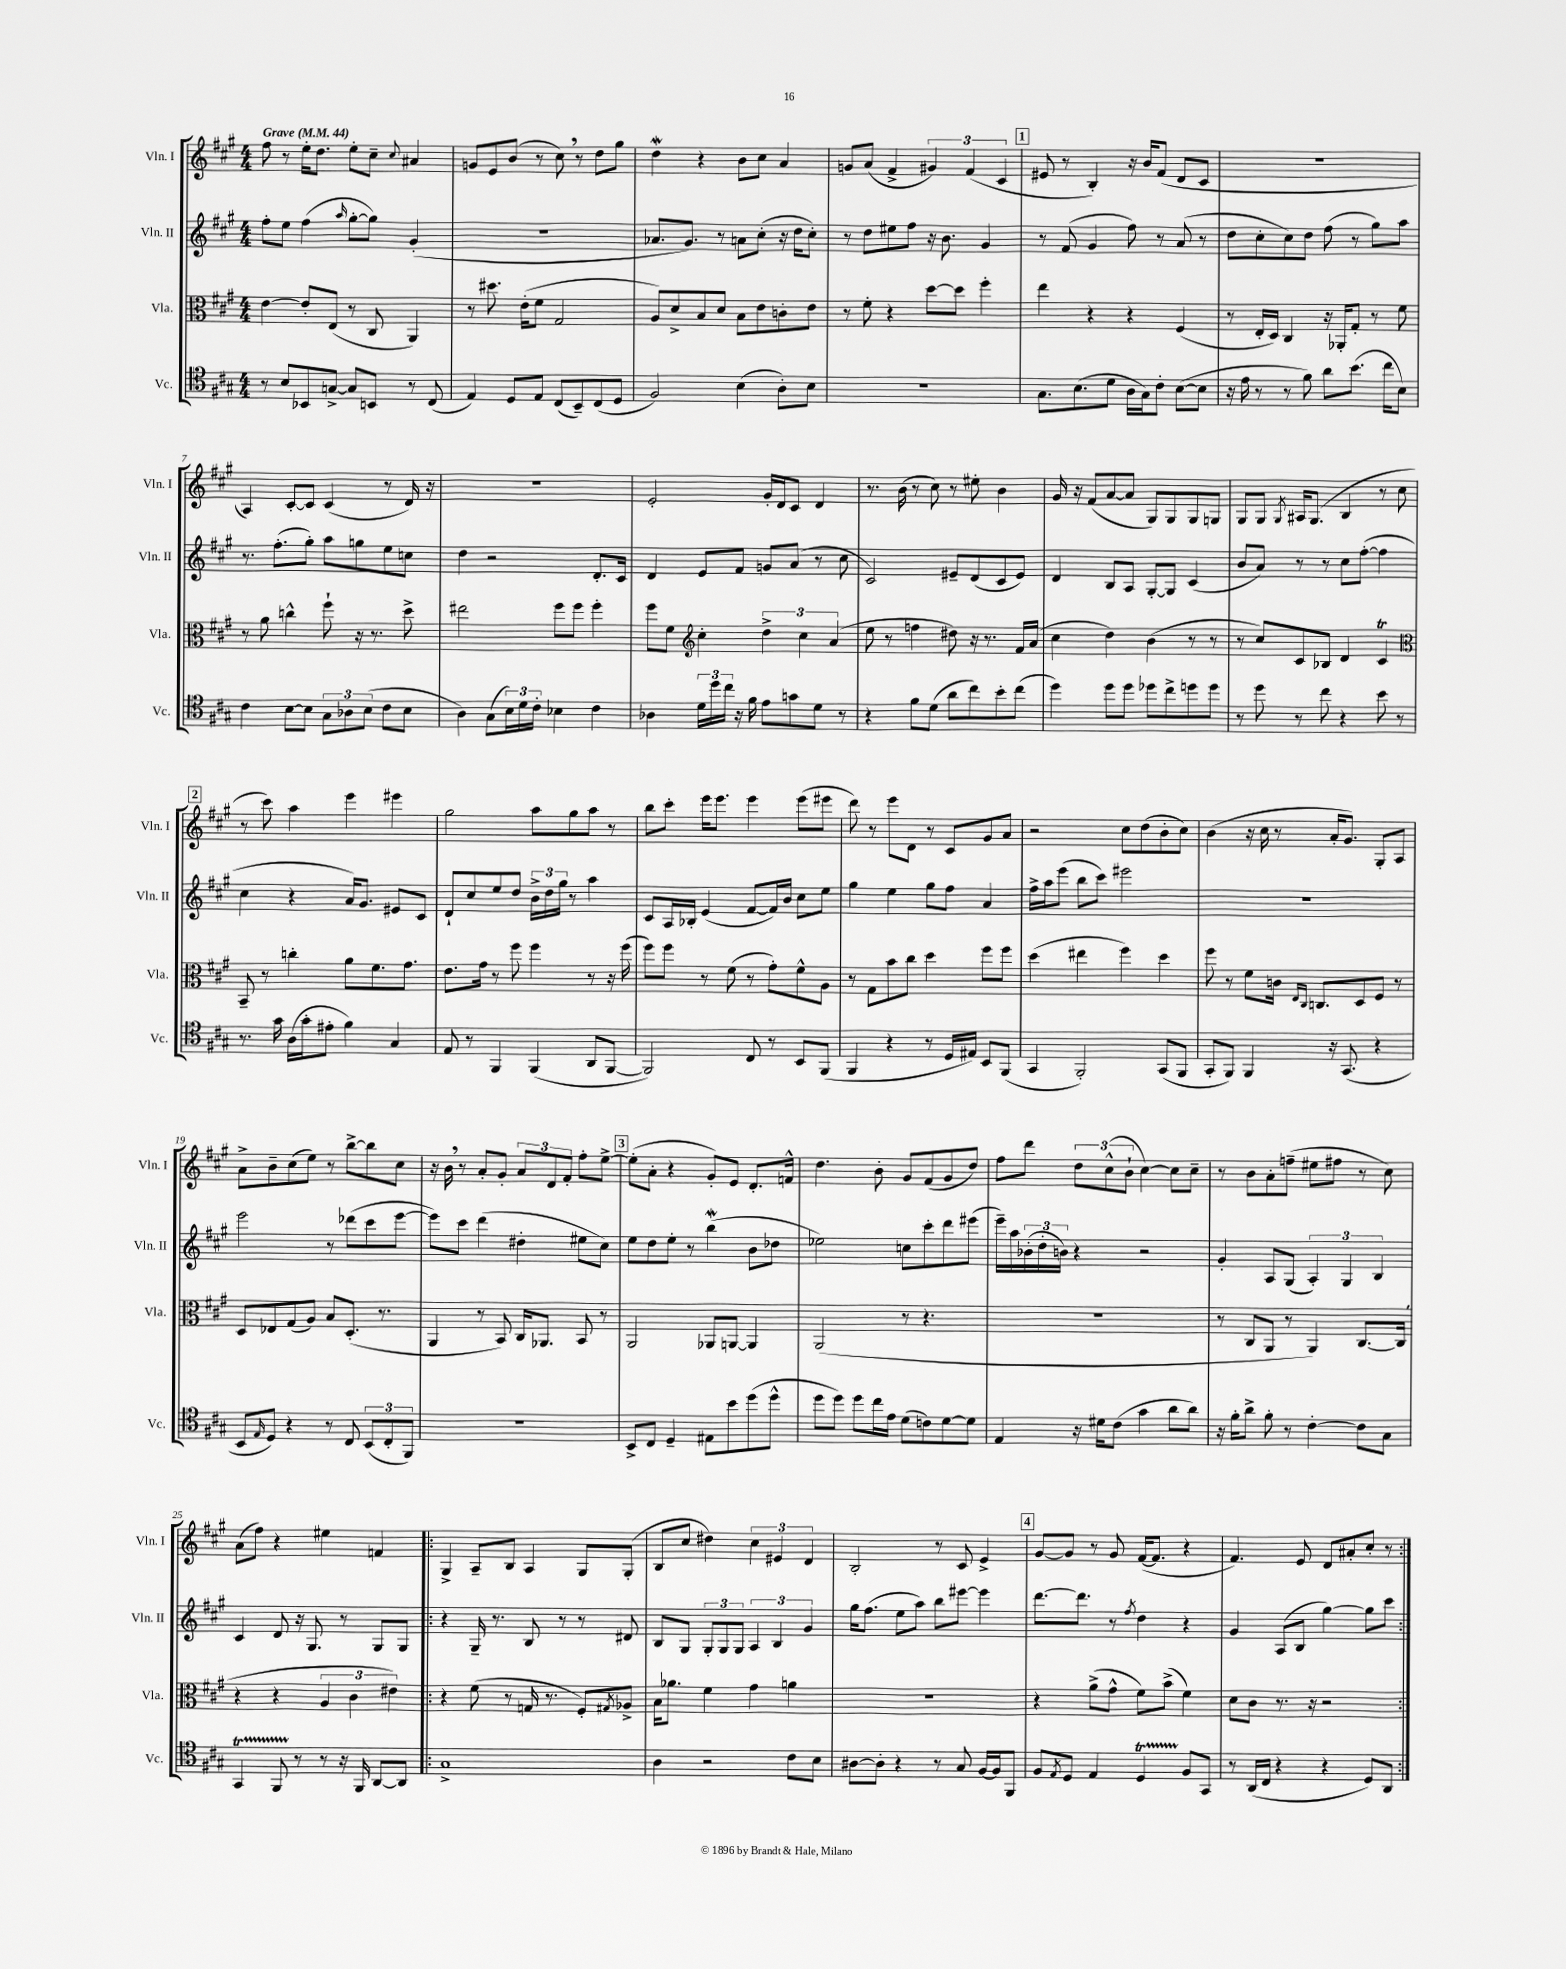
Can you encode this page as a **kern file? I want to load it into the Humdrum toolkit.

**kern	**kern	**kern	**kern
*part4	*part3	*part2	*part1
*staff4	*staff3	*staff2	*staff1
*I"Vc.	*I"Vla.	*I"Vln. II	*I"Vln. I
*I'Vc.	*I'Vla.	*I'Vln. II	*I'Vln. I
*clefC4	*clefC3	*clefG2	*clefG2
*k[f#c#g#]	*k[f#c#g#]	*k[f#c#g#]	*k[f#c#g#]
*M4/4	*M4/4	*M4/4	*M4/4
*MM44	*MM44	*MM44	*MM44
=1	=1	=1	=1
!	!	!	!LO:TX:a:B:t=Grave
8r	[4e\	8ff#'\L	8ff#\
8B/L	.	8ee\J	8r
8BB-X/	8e'/L]	(4ff#\	16ee'\KL
.	.	.	8.dd\J
[8Gn^/J	(8E/J	.	.
.	.	16qqaa/	.
8G/L]	8r	[8gg#'\L	8ee'\L
8BBn/J	8C#/	8gg#\J])	8cc#~\J
.	.	.	8qqcc#/
8r	4AA/)	(4g#'/	4a#X/
(8C#/	.	.	.
=2	=2	=2	=2
4E/)	8r	1r	8gn/L
.	8.dd#X\	.	8e/
8D/L	.	.	(8b/J
.	(16e'\KL	.	.
8E/J	8f#\J	.	8r
(8C#/L	2G#/	.	8cc#,\)
8BB~/)	.	.	8r
(8C#/	.	.	8dd\L
8D/J	.	.	8gg#\J
=3	=3	=3	=3
2F#/)	8A/L)	8.a-X/L	4ddw\
.	8d^/	.	.
.	.	8.g#/J)	.
.	8B/	.	4r
.	8d/J	8r	.
(4B\	8B\L	8an\L	8b\L
.	8e\	(8cc#'\J	8cc#\J
8A'\L)	8cn'\	16r	4a/
.	.	16dd\KL	.
8B\J	8e\J	8cc#'\J)	.
=4	=4	=4	=4
1r	8r	8r	8gn/L
.	8f#'\	8dd\L	(8a/J
.	4r	8ee#X\	4f#^/
.	.	8ff#\J	.
.	[8dd\L	16r	6g#X/)
.	.	8.b\	.
.	8dd\J]	.	.
.	.	.	(6f#/
.	4ff#'\	4g#/	.
.	.	.	6c#/
!!LO:REH:place=s1:t=1
=5	=5	=5	=5
8.G#\L	4ee\	8r	8e#X/
.	.	(8f#/	8r
(8.B\	.	.	.
.	4r	4g#/	4B'/)
8d\J	.	.	.
16A\LL	4r	8ff#\)	16r
16G#\J)	.	.	16b/KL
8c#'\J	.	8r	(8f#/J
([8B\L	(4F#/	(8a/	8d/L
8B\J]	.	8r	8c#/J
=6	=6	=6	=6
16r	8r	8dd\L	1r
16e\	.	.	.
8r	16E'/LL	8cc#'\	.
.	16D/JJ)	.	.
8r	4C#/	8cc#\)	.
8f#\)	.	8dd\J	.
8a\L	16r	(8ff#\	.
.	16AA-X'/KL	.	.
(8.b\J	8G#'/J	8r	.
.	8r	8gg#\L)	.
16cc#\KL	.	.	.
8B\J)	8f#\	8aa\J	.
!!LO:LB:g=z
=7	=7	=7	=7
4c#\	8r	8.r	4A/)
.	8a\	.	.
.	.	(8.ff#'\L	.
[8B\L	4ccn^^\	.	[8c#'/L
8B\J]	.	8gg#'\J)	8c#/J]
12G#\L	8ff#`\	8aa\L	(4c#/
12A-X\	.	.	.
.	16r	8ggn\	.
(12B\J	.	.	.
.	8.r	.	.
8c#\L	.	8ee\	8r
8B\J	8dd^\	8ccn\J	16d/)
.	.	.	16r
=8	=8	=8	=8
4A\)	2ee#X\	4dd\	1r
(8G#\L	.	2r	.
24B\L)	.	.	.
24d\	.	.	.
24c#'\JJ	.	.	.
4B-X\	8ff#\L	.	.
.	8ff#\J	.	.
4c#\	4ff#'\	8.d'/L	.
.	.	16c#/Jk	.
=9	=9	=9	=9
4A-X\	8ff#\L	4d/	2e'/
.	8f#\J	.	.
*	*clefG2	*	*
24d\LL	4cc#'\	8e/L	.
24dd\	.	.	.
24cc#\JJ	.	.	.
16r	.	8f#/J	.
16f#\	.	.	.
8e\L	6dd^\	8gn/L	16g#'/LL
.	.	.	16d/J
8gn\	.	(8a/J	8c#/J
.	6cc#\	.	.
8d\J	.	8r	4d/
.	(6a/	.	.
8r	.	8cc#\	.
=10	=10	=10	=10
4r	8ee\	2c#/)	8.r
.	8r	.	.
.	.	.	(16b\
8f#\L	4ffn\	.	8r
(8d\J	.	.	8cc#\)
8a\L	8dd#X\)	8e#X~/L	8r
8cc#\)	16r	(8d/	8ee#X'\
.	8.r	.	.
8b'\	.	8c#/	4b\
(8cc#\J	16f#/LL	8e#/J)	.
.	(16a/JJ	.	.
=11	=11	=11	=11
4dd\)	4cc#\	4d/	16g#/
.	.	.	16r
.	.	.	(8f#/L
8dd\L	4dd\)	8B/L	[8a/
8dd\J	.	8A/J	8a/J]
8dd-X\L	(4b\	[8G#'/L	8G#/L)
8cc#^\	.	8G#/J]	8G#/
8ddn\	8r	(4c#/	8G#/
8dd\J	8r	.	8Gn/J
=12	=12	=12	=12
8r	8r	8b/L	8G#/L
8dd\	8cc#/L)	8a/J)	8G#/J
.	.	.	8qG#/
8r	8c#/	8r	16A#X/KL
.	.	.	(8.G#/J
8cc#\	8B-X/J	8r	.
4r	4d/	8cc#\L	4B/
.	.	([8ff#'\J	.
8b\	4c#t/	4ff#\]	8r
8r	.	.	8cc#\
!!LO:LB:g=z
!!LO:REH:place=s1:t=2
=13	=13	=13	=13
*	*clefC3	*	*
8.r	8BB~/	4cc#\	8r
.	8r	.	8ccc#\)
16g#\	.	.	.
(16A\LL	4ccn'\	4r	4aa\
16g#'\J	.	.	.
8e#X'\J	.	.	.
4f#\)	8a\L	16a/KL)	4eee\
.	.	8.g#/J	.
.	8.f#\	.	.
4G#/	.	8e#X/L	4eee#X\
.	8.g#\J	.	.
.	.	8c#/J	.
=14	=14	=14	=14
8E/	8.e\L	8d`/L	2gg#\
8r	.	8cc#/	.
.	16g#\Jk	.	.
4FF#/	8r	8ee/	.
.	8ff#\	8dd/J	.
(4FF#/	4ff#\	24b^\LL	8aa\L
.	.	24dd\	.
.	.	24gg#\JJ	.
.	.	8r	8gg#\
8AA/L	8r	4aa\	8aa\J
[8FF#/J	16r	.	8r
.	(16ff#\	.	.
=15	=15	=15	=15
2FF#/])	8ff#\L)	8c#/L	8bb\L
.	8ff#\J	16A/L	8ccc#'\J
.	.	16B-X'/JJ	.
.	8r	(4e/	16eee\KL
.	.	.	8.eee\J
.	(8f#\	.	.
8C#/	8r	[8f#/L	4eee\
8r	8g#'\L)	16f#/L])	.
.	.	16b/JJ	.
8BB/L	8f#^^\	8cc#\L	(8eee\L
(8FF#/J	8A\J	8ee\J	8eee#X\J
=16	=16	=16	=16
4FF#/	8r	4gg#\	8ddd\)
.	8G#\L	.	8r
4r	8b\	4ee\	8eee\L
.	8cc#\J	.	8d\J
8r	4dd\	8gg#\L	8r
16D/LL	.	8ff#\J	8c#/L
16E#X/JJ)	.	.	.
8BB/L	8ff#\L	4a/	8g#/
(8FF#/J	8ff#\J	.	8a/J
=17	=17	=17	=17
4GG#/	(4dd\	16ff#^\LL	2r
.	.	16aa\J	.
.	.	(8eee\J	.
2FF#'/)	4ee#X\	8bb\L	.
.	.	8ccc#\J)	.
.	4ff#\)	2eee#X\	8cc#\L
.	.	.	(8dd\
(8GG#/L	4dd\	.	8b'\
8FF#/J	.	.	8cc#\J)
=18	=18	=18	=18
8GG#'/L	8ff#\	1r	(4b\
8FF#/J)	8r	.	.
4FF#/	8f#\L	.	16r
.	.	.	16cc#\
.	16cn\Jk	.	8r
.	16qqE/LL	.	.
.	16qqC#/JJ	.	.
.	8.Cn/L	.	.
16r	.	.	16a'/KL
(8.GG#/	.	.	8.g#/J)
.	8D/	.	.
4r	8F#/J	.	8G#'/L
.	8r	.	8A/J
!!LO:LB:g=z
=19	=19	=19	=19
8BB/L	8D/L	2eee\	8a^\L
16qqE/	.	.	.
8D/J)	8E-X/	.	8b~\
4r	(8G#/	.	(8cc#\
.	8A/J)	.	8ee\J)
8r	8B/L	8r	8r
8C#/	(8.D'/J	(8ddd-X\L	[8bb^\L
(12BB/L	.	8ccc#\	8bb\]
.	8.r	.	.
12C#'/	.	.	.
.	.	[8eee\J	8cc#\J
12FF#/J)	.	.	.
=20	=20	=20	=20
1r	4AA/	8eee\L])	16r
.	.	.	16b,\
.	.	8ccc#\J	8r
.	8r	(4ddd\	8a'/L
.	8BB/)	.	8g#'/J
.	16C#/KL	4dd#X'\	12a/L
.	8.AA-X/J	.	.
.	.	.	12d/
.	.	.	12f#'/J
.	8BB/	8ee#X\L	8ff#'\L
.	8r	8cc#\J)	[8ee^\J
!!LO:REH:place=s1:t=3
=21	=21	=21	=21
8BB^/L	2AA/	8ee\L	(8ee'\L]
8C#/J	.	8dd\	8a'\J
4D~/	.	8ee'\J	4r
.	.	8r	.
8E#X\L	8AA-X/L	(4bbW\	8g#'/L)
8b\	[8AAn/J	.	8e/J
(8dd\	4AA/]	8b\L	8.d'/L
8dd^^\J	.	8dd-X\J	.
.	.	.	16fn^^/Jk
=22	=22	=22	=22
8dd\L	(2AA/	2ee-X\)	4.dd\
8dd\J)	.	.	.
8dd\L	.	.	.
16cc#\L	.	.	8b'\
16e\JJ	.	.	.
(8d\L	8r	8ccn\L	8g#/L
8cn\)	4.r	8ccc#'\	(8f#/
[8d\	.	8ddd\	8g#/
8d\J]	.	(8eee#X\J	8dd/J)
=23	=23	=23	=23
4E/	1r	16eee~\LL)	8ff#\L
.	.	16aa\	.
.	.	(24b-X'\	8ddd\J
.	.	24dd'\	.
.	.	24bn\JJ)	.
16r	.	4r	12dd\L
16d#X\KL	.	.	.
.	.	.	(12cc#^^\
(8c#\J	.	.	.
.	.	.	12b`\J
4g#\	.	2r	[4cc#\)
8a\L	.	.	8cc#\L]
8a\J)	.	.	8cc#~\J
=24	=24	=24	=24
16r	8r	4g#'/	8r
16f#'\KL	.	.	.
8a^\J	8C#/L	.	8b\L
8f#'\	8AA/J	8A/L	8a'\
8r	8r	(8G#/J	(8ffn~\J
[4c#'\	4AA/)	6A'/)	8ee#X\L
.	.	.	8ff#X\J
.	.	6G#/	.
8c#\L]	[8.C#/L	.	8r
.	.	6B/	.
8G#\J	.	.	8cc#\)
.	(16C#/Jk]	.	.
!!LO:LB:g=z
=25	=25	=25	=25
4GG#t/	4r	4c#/	(8a\L
.	.	.	8ff#\J)
8FF#TTT/	4r	8d/	4r
8r	.	16r	.
.	.	8.G#/	.
8r	6A/	.	4ee#X\
16r	.	8r	.
.	6c#\	.	.
16FF#/	.	.	.
[8AA/L	.	8G#/L	4fn/
.	6e#X\)	.	.
8AA/J]	.	8G#/J	.
=26!|:	=26!|:	=26!|:	=26!|:
1G#^	4r	4r	4G#^/
.	(8f#\	16G#~/	8A~/L
.	.	8.r	.
.	8r	.	8B/J
.	16Gn/	8B/	4A/
.	8.r	.	.
.	.	8r	.
.	8F#'/L)	8r	8G#/L
.	8qG#X/	.	.
.	8A-X^/J	8d#X/	(8G#'/J
=27	=27	=27	=27
4A\	16B\KL	8B/L	8B/L
.	8.a-X\J	.	.
.	.	8G#/J	8cc#/J
2r	4f#\	12G#'/L	4dd#X\)
.	.	12G#/	.
.	.	12G#/J	.
.	4g#\	6A/	6cc#\
.	.	6B/	6e#X/
8c#\L	4an\	.	.
.	.	6g#/	6d/
8B\J	.	.	.
=28	=28	=28	=28
[8A#X\L	1r	16gg#\KL	2B'/
.	.	(8.ff#\J	.
8A#'\J]	.	.	.
4r	.	8ee\L	.
.	.	8aa\J)	.
8r	.	8bb\L	8r
8G#/	.	[8eee#X\J	8c#/
[16F#/LL	.	4eee#\]	4e^/
16F#/J]	.	.	.
8FF#/J	.	.	.
!!LO:REH:place=s1:t=4
=29	=29	=29	=29
8F#/L	4r	[8.ddd\L	[8g#/L
8qE/	.	.	.
8D/J	.	.	8g#/J]
.	.	8.ddd\J]	.
4E/	(8a^\L	.	8r
.	8g#^^\J	8r	8g#/
.	.	8qff#/	.
4DT/	8f#\L)	4dd\	([16f#/KL
.	.	.	8.f#/J]
.	(8b^\J	.	.
8F#/L	4f#\)	4r	4r
8GG#/J	.	.	.
=30	=30	=30	=30
8r	8d\L	4g#/	4.f#/)
(16AA/LL	8c#\J	.	.
16C#/JJ	.	.	.
4r	8.r	(8A/L	.
.	.	8B/J	8e/
.	16r	.	.
4r	2r	[4gg#\)	8d/L
.	.	.	8a#X'/
8D/L)	.	8gg#\L]	8cc#'/J
8AA/J	.	8ccc#\J	8r
=:|!	=:|!	=:|!	=:|!
*-	*-	*-	*-
